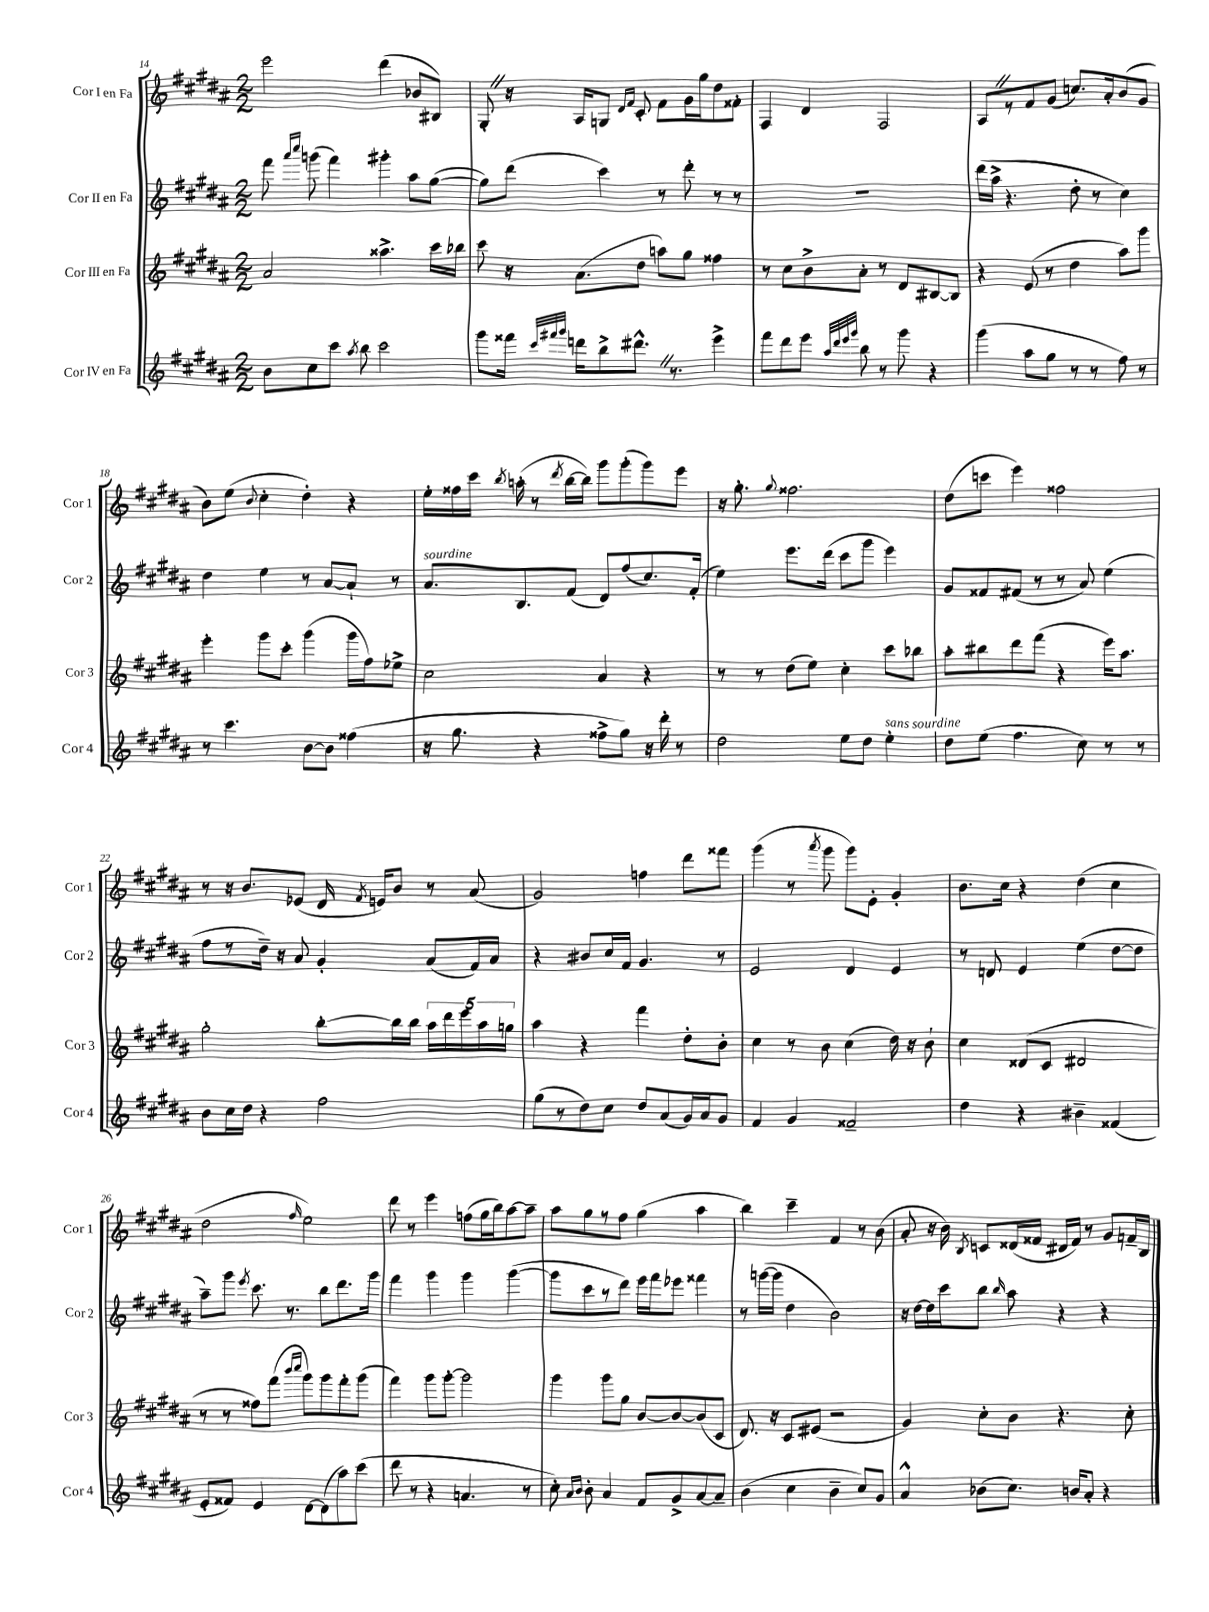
<<
\new StaffGroup <<
\new Staff = "s0" \with { instrumentName = "Cor I en Fa" shortInstrumentName = "Cor 1" } {
    \clef treble \key b \major \numericTimeSignature \time 2/2
    \autoBeamOff e'''2 dis'''4( bes'8[ bis8]) |
    gis8-. \once \override BreathingSign.text = \markup { \musicglyph "scripts.caesura.straight" } \breathe r16 ais16[ g8] \grace { dis'16[ fis'16] } cis'8-. fis'8[ gis'16 gis''16 dis''8 fisis'8]-. |
    fis4 dis'4 fis2 |
    ais8[ \once \override BreathingSign.text = \markup { \musicglyph "scripts.caesura.straight" } \breathe r8 fis'8 gis'8]( c''8.[) ais'16-. b'8( gis'8] |
    b'8[) e''8]( \appoggiatura { b'8 } cis''4-. dis''4-.) r4 |
    e''16[-. fisis''16 cis'''16] \acciaccatura { b''8 } a''16-.( r8 \acciaccatura { dis'''8 } b''16[~ b''16]) gis'''8[ gis'''8-.( gis'''8) e'''8] |
    r16 gis''8.-. \appoggiatura { gis''8 } fisis''2. |
    dis''8[( c'''8] e'''4) fisis''2 |
    r8 r16 b'8.[ ees'8]( dis'16 \acciaccatura { fis'8 } e'16[) b'8] r8 ais'8( |
    gis'2) f''4 dis'''8[ fisis'''8] |
    gis'''4( r8 \acciaccatura { ais'''8 } gis'''8 gis'''8[) e'8]-. gis'4-. |
    b'8.[ cis''16] r4 dis''4( cis''4 |
    dis''2 \grace { fis''16 } e''2) |
    dis'''8 r8 e'''4 f''8[( gis''16 b''16) ais''8~ ais''8]-- |
    ais''8[ gis''8 r8 fis''8] gis''4( ais''4 |
    b''4) cis'''4-- fis'4 r8 b'8( |
    ais'8-. r16 b'16) \acciaccatura { b8 } c'8[ disis'16( fisis'16] dis'16[ fisis'16]) r8 gis'8[ f'16-- b16] \bar "|." |
}
\new Staff = "s1" \with { instrumentName = "Cor II en Fa" shortInstrumentName = "Cor 2" } {
    \clef treble \key b \major \numericTimeSignature \time 2/2
    \autoBeamOff fis'''8 \grace { ais'''16[ cis''''16] } g'''8( fis'''4) gis'''4-. ais''8[ gis''8]~( |
    gis''8[) dis'''8]( cis'''4) r8 dis'''8-. r8 r8 |
    R1 |
    dis'''16[( ais''16]-> r4. dis''8-. r8 cis''4) |
    dis''4 e''4 r8 ais'8[~ ais'8]-! r8 |
    ais'8.[^\markup { \italic "sourdine" } b8. fis'8]( dis'8[) fis''8( cis''8.) fis'16]-.( |
    e''4) e'''8.[ dis'''16]( cis'''8[ gis'''8] e'''4) |
    gis'8[ fisis'8 fis'8]( r8 r8 ais'8) e''4( |
    fis''8[ r8 dis''16]--) r16 ais'8 gis'4-. ais'8[( fis'16) ais'16] |
    r4 bis'8[ cis''16 fis'16] gis'4. r8 |
    e'2 dis'4 e'4 |
    r8 d'8 e'4 e''4( dis''8[~ dis''8] |
    ais''8[--) gis'''8] \acciaccatura { e'''8 } cis'''8. r8. b''8[ dis'''8. gis'''16] |
    fis'''4 gis'''4 gis'''4 gis'''4~( |
    gis'''8[ cis'''8 r8 dis'''8]) e'''16[ fis'''16 ees'''8] fisis'''4 |
    r8 g'''16[~( g'''16] dis''4 b'2) |
    r16 dis''16[~ dis''16 cis'''16 b''8] \grace { b''16 } ais''8 r4 r4 \bar "|." |
}
\new Staff = "s2" \with { instrumentName = "Cor III en Fa" shortInstrumentName = "Cor 3" } {
    \clef treble \key b \major \numericTimeSignature \time 2/2
    \autoBeamOff ais'2 aisis''4.-> cis'''16[ bes''16] |
    cis'''8 r16 ais'8.[( dis''8] a''8[) gis''8] fisis''4 |
    r8 cis''8[ b'8-> ais'8]-. r8 dis'8[ bis8~ bis8] |
    r4 e'8( r8 dis''4 ais''8[) gis'''8] |
    e'''4-. gis'''8[ cis'''8]-. gis'''4( gis'''16[ fis''16) ees''8]-> |
    cis''2 ais'4 r4 |
    r8 r8 dis''8[( e''8]) cis''4-. cis'''8[ bes''8] |
    ais''8[-. bis''8 dis'''8 fis'''8]( r4 e'''16[) ais''8.] |
    gis''2-. b''8[~-. b''16 b''16] \tuplet 5/4 { ais''16[ dis'''16 e'''16 ais''16 g''16] } |
    ais''4 r4 fis'''4 dis''8[-. b'8]-. |
    cis''4 r8 b'8 cis''4( dis''16) r16 b'8-! |
    cis''4 disis'8[( cis'8] dis'2 |
    r8 r8 fisis''8[) fis'''8]( \grace { b'''16[ cis''''16] } gis'''8[) gis'''8 fis'''8-. gis'''8]( |
    fis'''4) gis'''8[ gis'''8]~-. gis'''2 |
    gis'''4 gis'''8[ gis''8] b'8[~ b'8~ b'8( cis'8] |
    dis'8.) r16 cis'8[ eis'8]( r2 |
    gis'4) cis''8[-. b'8] r4. cis''8-. \bar "|." |
}
\new Staff = "s3" \with { instrumentName = "Cor IV en Fa" shortInstrumentName = "Cor 4" } {
    \clef treble \key b \major \numericTimeSignature \time 2/2
    \autoBeamOff b'8[ cis''8 cis'''8] \acciaccatura { ais''8 } b''8 cis'''2 |
    gis'''8[ fisis'''16] \grace { cis'''32[ fis'''32 gis'''32] } d'''16[ b''8-> dis'''8.]-^ \once \override BreathingSign.text = \markup { \musicglyph "scripts.caesura.straight" } \breathe r8. e'''4-> |
    fis'''8[ dis'''8 e'''8] \grace { ais''32[ dis'''32 e'''32 gis'''32] } b''8 r8 gis'''8 r4 |
    gis'''4( ais''8[ gis''8] r8 r8 fis''8) r8 |
    r8 cis'''4. b'8[~ b'8] fisis''4( |
    r16 gis''8. r4 fisis''8[-> gis''8]) r16 dis'''16-. r8 |
    dis''2 e''8[ dis''8] e''4-.^\markup { \italic "sans sourdine" } |
    dis''8[ e''8]( fis''4. cis''8) r8 r8 |
    b'8[ cis''16 dis''16] r4 fis''2 |
    gis''8[( r8 dis''8) cis''8] dis''8[ ais'8( gis'16) ais'16 gis'8] |
    fis'4 gis'4 fisis'2-- |
    dis''4 r4 bis'4-- fisis'4( |
    e'8[-. fisis'8]) e'4 dis'8[~ dis'8( ais''8) cis'''8]( |
    dis'''8 r8 r4 a'4. r8 |
    cis''8-.) \grace { ais'16[ b'16] } b'8-. ais'4 fis'8[ gis'8-> ais'8~ ais'8]-- |
    b'4( cis''4 b'4-- cis''8[) gis'8] |
    ais'4-^ bes'8[( cis''8.]) b'16[ ais'8]-. r4 \bar "|." |
}
>>
>>
\layout { \context { \Score currentBarNumber = #14 } }
